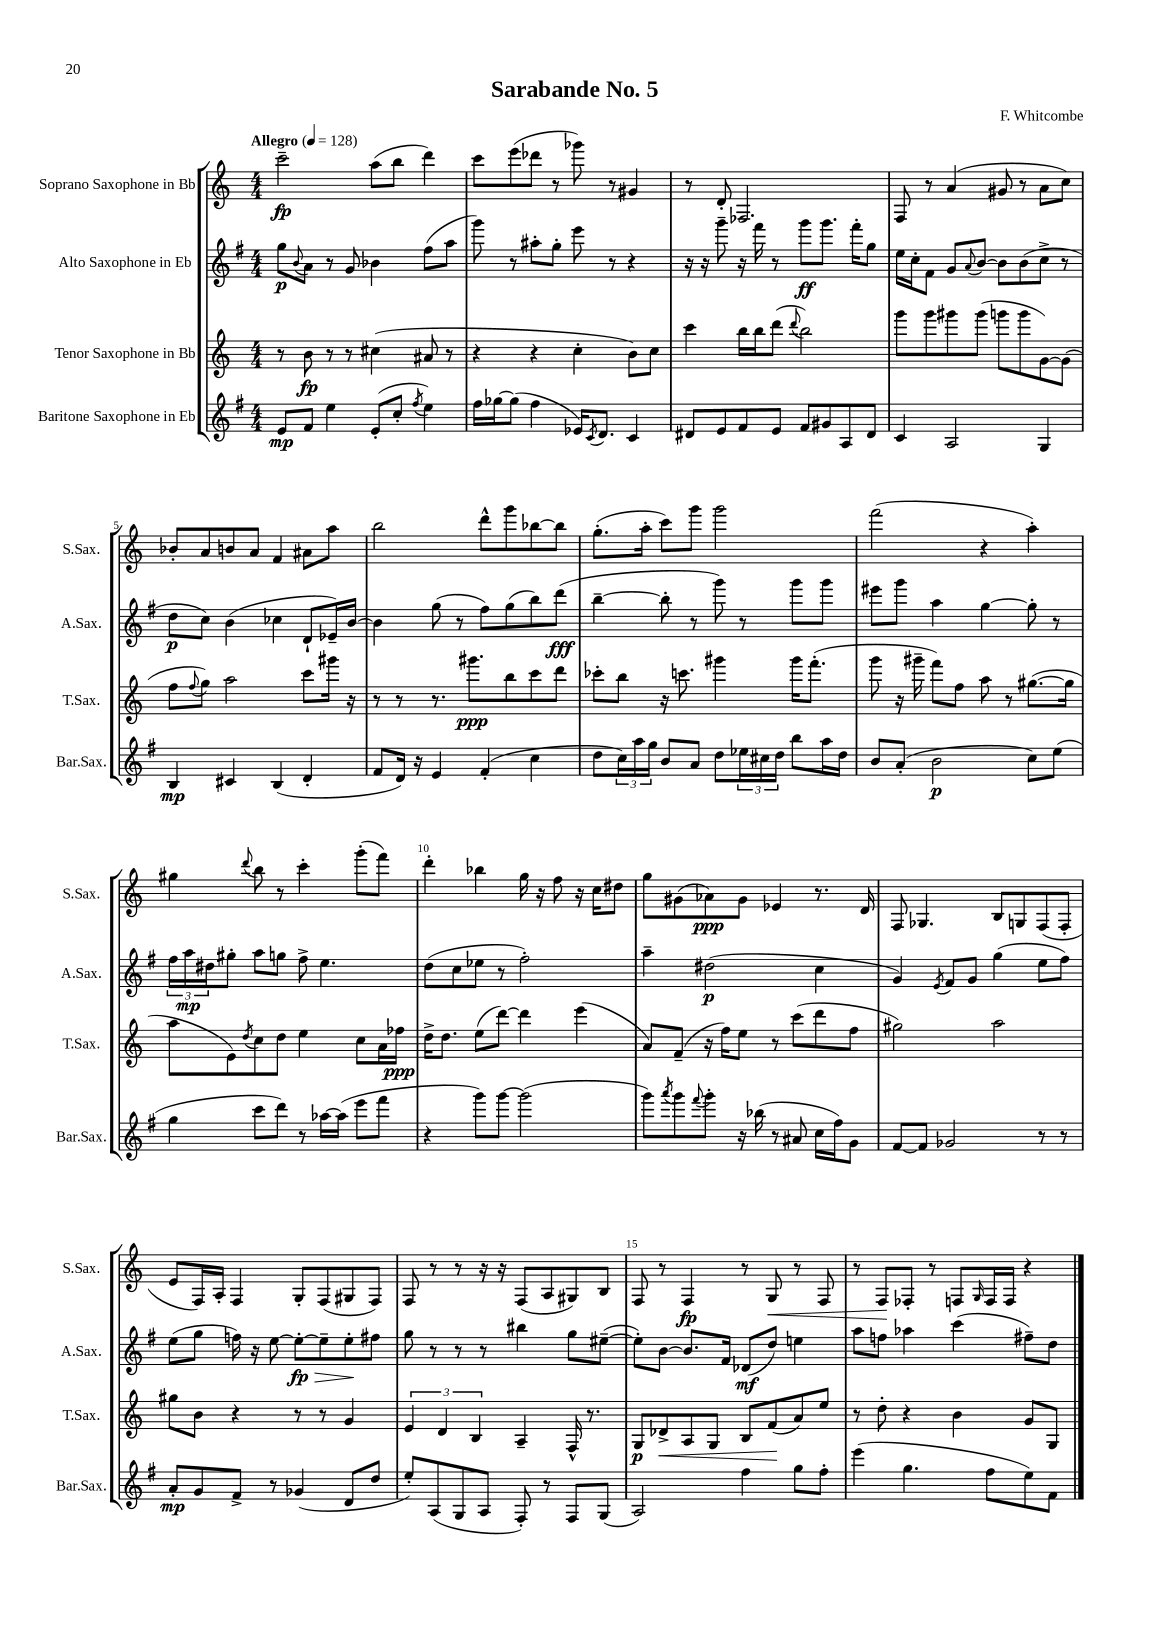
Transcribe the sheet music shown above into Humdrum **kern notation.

**kern	**dynam	**kern	**dynam	**kern	**dynam	**kern	**dynam
*part4	*part4	*part3	*part3	*part2	*part2	*part1	*part1
*staff4	*staff4	*staff3	*staff3	*staff2	*staff2	*staff1	*staff1
*I"Baritone Saxophone in Eb	*	*I"Tenor Saxophone in Bb	*	*I"Alto Saxophone in Eb	*	*I"Soprano Saxophone in Bb	*
*I'Bar.Sax.	*	*I'T.Sax.	*	*I'A.Sax.	*	*I'S.Sax.	*
*clefG2	*	*clefG2	*	*clefG2	*	*clefG2	*
*k[f#]	*	*k[]	*	*k[f#]	*	*k[]	*
*M4/4	*	*M4/4	*	*M4/4	*	*M4/4	*
*MM128	*	*MM128	*	*MM128	*	*MM128	*
=1	=1	=1	=1	=1	=1	=1	=1
!	!	!	!	!	!	!LO:TX:a:B:t=Allegro	!
8e/L	mp	8r	.	8gg\L	p	2ccc~\	fp
.	.	.	.	8qqb/	.	.	.
8f#/J	.	8b\	fp	8a\J	.	.	.
4ee\	.	8r	.	8r	.	.	.
.	.	8r	.	8g/	.	.	.
(8e'/L	.	(4cc#X\	.	4b-X\	.	(8aa\L	.
8cc'/J	.	.	.	.	.	8bb\J	.
8qff#/	.	.	.	.	.	.	.
4ee\)	.	8a#X/	.	(8ff#\L	.	4ddd\)	.
.	.	8r	.	8aa\J	.	.	.
=2	=2	=2	=2	=2	=2	=2	=2
16ff#\LL	.	4r	.	8ggg\)	.	8ccc\L	.
[16gg-X\J	.	.	.	.	.	.	.
(8gg-\J]	.	.	.	8r	.	(8eee\	.
4ff#\	.	4r	.	8aa#X'\L	.	8ddd-X\J	.
.	.	.	.	8gg'\J	.	8r	.
16e-X/KL)	.	4cc'\	.	8eee\	.	8ggg-X\)	.
8qc/	.	.	.	.	.	.	.
8.d/J	.	.	.	.	.	.	.
.	.	.	.	8r	.	8r	.
4c/	.	8b\L)	.	4r	.	4g#X/	.
.	.	8cc\J	.	.	.	.	.
=3	=3	=3	=3	=3	=3	=3	=3
8d#X/L	.	4ccc\	.	16r	.	8r	.
.	.	.	.	16r	.	.	.
8e/	.	.	.	8ggg~\	.	8d'/	.
8f#/	.	16bb\LL	.	16r	.	2.F-X/	.
.	.	16bb\J	.	16fff#\	.	.	.
8e/J	.	(8ddd\J	.	8r	.	.	.
.	.	8qqddd/	.	.	.	.	.
8f#/L	.	2bb\)	.	8ggg\L	ff	.	.
8g#X/	.	.	.	8.ggg\J	.	.	.
8A/	.	.	.	.	.	.	.
.	.	.	.	16fff#'\KL	.	.	.
8d#/J	.	.	.	8gg\J	.	.	.
=4	=4	=4	=4	=4	=4	=4	=4
4c/	.	8ggg\L	.	16ee\LL	.	8F/	.
.	.	.	.	16cc'\J	.	.	.
.	.	8ggg\	.	8f#\J	.	8r	.
2A/	.	8ggg#X\	.	8g/L	.	(4a/	.
.	.	.	.	8qqa/	.	.	.
.	.	(8ggg#\J	.	[8b/J	.	.	.
.	.	8gggn\L	.	8b\L]	.	8g#X/	.
.	.	8ggg\	.	(8b\	.	8r	.
4G/	.	[8g\)	.	8cc^\J	.	8a\L	.
.	.	(8g\J]	.	8r	.	8cc\J)	.
!!LO:LB:g=z
=5	=5	=5	=5	=5	=5	=5	=5
4B/	mp	8ff\L	.	8dd\L	p	8b-X'/L	.
.	.	8qqff/	.	.	.	.	.
.	.	8gg\J)	.	8cc\J)	.	8a/	.
4c#X/	.	2aa\	.	(4b\	.	8bn/	.
.	.	.	.	.	.	8a/J	.
(4B/	.	.	.	4cc-X\	.	4f/	.
4d'/	.	8ccc\L	.	8d`/L	.	8a#X\L	.
.	.	16ggg#X\Jk	.	16e-X~/L)	.	8aa\J	.
.	.	16r	.	[16b/JJ	.	.	.
=6	=6	=6	=6	=6	=6	=6	=6
8f#/L	.	8r	.	4b\]	.	2bb\	.
16d/Jk)	.	8r	.	.	.	.	.
16r	.	.	.	.	.	.	.
4e/	.	8.r	.	(8gg\	.	.	.
.	.	.	.	8r	.	.	.
.	.	8.ggg#X\L	ppp	.	.	.	.
(4f#'/	.	.	.	8ff#\L)	.	8ddd^^\L	.
.	.	8bb\	.	(8gg\	.	8ggg\	.
4cc\	.	8ccc\	.	8bb\)	.	[8bb-X\	.
.	.	8ddd\J	.	(8ddd\J	fff	8bb-\J]	.
=7	=7	=7	=7	=7	=7	=7	=7
8dd\L	.	8ccc-X'\L	.	[4bb~\	.	(8.gg'\L	.
24cc\L)	.	8bb\J	.	.	.	.	.
24aa\	.	.	.	.	.	.	.
.	.	.	.	.	.	16aa'\Jk	.
24gg\JJ	.	.	.	.	.	.	.
8b/L	.	16r	.	8bb'\]	.	8ccc\L)	.
.	.	8.cccn\	.	.	.	.	.
8a/J	.	.	.	8r	.	8ggg\J	.
8dd\L	.	4ggg#X\	.	8ggg\)	.	2ggg\	.
24ee-X\L	.	.	.	8r	.	.	.
24cc#X\	.	.	.	.	.	.	.
24dd\JJ	.	.	.	.	.	.	.
8bb\L	.	16ggg#\KL	.	8ggg\L	.	.	.
.	.	(8.fff'\J	.	.	.	.	.
16aa\L	.	.	.	8ggg\J	.	.	.
16dd\JJ	.	.	.	.	.	.	.
=8	=8	=8	=8	=8	=8	=8	=8
8b/L	.	8ggg\	.	8eee#X\L	.	(2fff\	.
(8a'/J	.	16r	.	8ggg\J	.	.	.
.	.	16ggg#X~\	.	.	.	.	.
2b\	p	8fff\L)	.	4aa\	.	.	.
.	.	8ff\J	.	.	.	.	.
.	.	8aa\	.	[4gg\	.	4r	.
.	.	8r	.	.	.	.	.
8cc\L)	.	([8.gg#X\L	.	8gg'\]	.	4aa'\)	.
(8ee\J	.	.	.	8r	.	.	.
.	.	16gg#\Jk]	.	.	.	.	.
!!LO:LB:g=z
=9	=9	=9	=9	=9	=9	=9	=9
4gg\	.	8aa\L	.	24ff#\LL	.	4gg#X\	.
.	.	.	.	24aa\	mp	.	.
.	.	.	.	24dd#X\J	.	.	.
.	.	8e\)	.	8gg#X'\J	.	.	.
.	.	8qdd/	.	.	.	8qqddd/	.
8ccc\L	.	8cc\	.	8aa\L	.	8bb\	.
8ddd\J)	.	8dd\J	.	8ggn\J	.	8r	.
8r	.	4ee\	.	8ff#^\	.	4ccc'\	.
[16aa-X\LL	.	.	.	4.ee\	.	.	.
(16aa-\JJ]	.	.	.	.	.	.	.
8eee\L	.	8cc\L	.	.	.	(8ggg'\L	.
8fff#\J	.	16a\L	.	.	.	8fff\J)	.
.	.	16ff-X\JJ	ppp	.	.	.	.
=10	=10	=10	=10	=10	=10	=10	=10
4r	.	16dd^\KL	.	(8dd\L	.	4ddd'\	.
.	.	8.dd\J	.	.	.	.	.
.	.	.	.	8cc\	.	.	.
8ggg\L)	.	(8ee\L	.	8ee-X\J	.	4bb-X\	.
[8ggg\J	.	[8ddd\J)	.	8r	.	.	.
(2ggg\]	.	4ddd\]	.	2ff#'\)	.	16gg\	.
.	.	.	.	.	.	16r	.
.	.	.	.	.	.	8ff\	.
.	.	(4eee\	.	.	.	16r	.
.	.	.	.	.	.	16cc\KL	.
.	.	.	.	.	.	8dd#X\J	.
=11	=11	=11	=11	=11	=11	=11	=11
8ggg\L)	.	8a/L)	.	4aa~\	.	8gg\L	.
8qaaa/	.	.	.	.	.	.	.
8ggg\	.	(8f~/J	.	.	.	(8g#X\	.
8qqfff#/	.	.	.	.	.	.	.
8ggg'\J	.	16r	.	(2dd#X\	p	8a-X\)	ppp
.	.	16ff\KL)	.	.	.	.	.
16r	.	8ee\J	.	.	.	8g#\J	.
(16bb-X\	.	.	.	.	.	.	.
8r	.	8r	.	.	.	4e-X/	.
8a#X/	.	(8ccc\L	.	.	.	.	.
16cc\LL	.	8ddd\	.	4cc\	.	8.r	.
16ff#\J)	.	.	.	.	.	.	.
8g\J	.	8ff\J	.	.	.	.	.
.	.	.	.	.	.	16d/	.
=12	=12	=12	=12	=12	=12	=12	=12
[8f#/L	.	2gg#X\)	.	4g/)	.	8F/	.
8f#/J]	.	.	.	.	.	4.G-X/	.
.	.	.	.	8qe/	.	.	.
2g-X/	.	.	.	8f#/L	.	.	.
.	.	.	.	8g/J	.	.	.
.	.	2aa\	.	(4gg\	.	8B/L	.
.	.	.	.	.	.	8Gn/	.
8r	.	.	.	8ee\L	.	(8F/	.
8r	.	.	.	8ff#\J)	.	8F'/J	.
!!LO:LB:g=z
=13	=13	=13	=13	=13	=13	=13	=13
8a'/L	mp	8gg#X\L	.	(8ee\L	.	8e/L	.
8g/	.	8b\J	.	8gg\J	.	16F/L)	.
.	.	.	.	.	.	16A'/JJ	.
8f#^/J	.	4r	.	16ffn\)	.	4F/	.
.	.	.	.	16r	.	.	.
8r	.	.	.	[8ee\	.	.	.
!	!	!	!	!	!LO:HP:b	!	!
(4g-X/	.	8r	.	8ee'\L_	> fp	8G'/L	.
.	.	8r	.	8ee~\]	.	(8F/	.
8d/L	.	4g/	.	8ee'\	.	8G#X/	.
8dd/J	.	.	.	8ff#X\J	]	8F/J)	.
=14	=14	=14	=14	=14	=14	=14	=14
8ee'/L)	.	6e/	.	8gg\	.	8F/	.
(8A/	.	.	.	8r	.	8r	.
.	.	6d/	.	.	.	.	.
8G/	.	.	.	8r	.	8r	.
.	.	6B/	.	.	.	.	.
8A/J	.	.	.	8r	.	16r	.
.	.	.	.	.	.	16r	.
8F#'/)	.	4A~/	.	4bb#X\	.	(8F/L	.
8r	.	.	.	.	.	8A/	.
8F#/L	.	16F^^/	.	8gg\L	.	8G#X/)	.
.	.	8.r	.	.	.	.	.
(8G/J	.	.	.	([8ee#X~\J	.	8B/J	.
=15	=15	=15	=15	=15	=15	=15	=15
2A/)	.	8G/L	p	8ee#'\L])	.	8F/	.
!	!	!	!LO:HP:b	!	!	!	!
.	.	8d-X^/	<	[8b\J	.	8r	.
.	.	8A/	.	8.b/L]	.	4F/	fp
.	.	8G/J	.	.	.	.	.
.	.	.	.	16f#/Jk	.	.	.
4ff#\	.	8B/L	.	(8d-X/L	mf	8r	.
!	!	!	!	!	!	!	!LO:HP:b
.	.	(8f/	.	8dd/J)	.	8G/	<
8gg\L	.	8a/)	[	4een\	.	8r	.
8ff#'\J	.	8ee/J	.	.	.	8F/	.
=16	=16	=16	=16	=16	=16	=16	=16
(4eee\	.	8r	.	8aa\L	.	8r	.
.	.	8dd'\	.	8ffn\J	.	8F/L	.
4.gg\	.	4r	.	4aa-X\	.	8F-X'/J	[
.	.	.	.	.	.	8r	.
.	.	4b\	.	(4ccc\	.	8Fn/L	.
.	.	.	.	.	.	16qqG/	.
8ff#\L	.	.	.	.	.	16F/L	.
.	.	.	.	.	.	16F/JJ	.
8ee\)	.	8g/L	.	8ff#X~\L)	.	4r	.
8f#\J	.	8G/J	.	8dd\J	.	.	.
==	==	==	==	==	==	==	==
*-	*-	*-	*-	*-	*-	*-	*-
